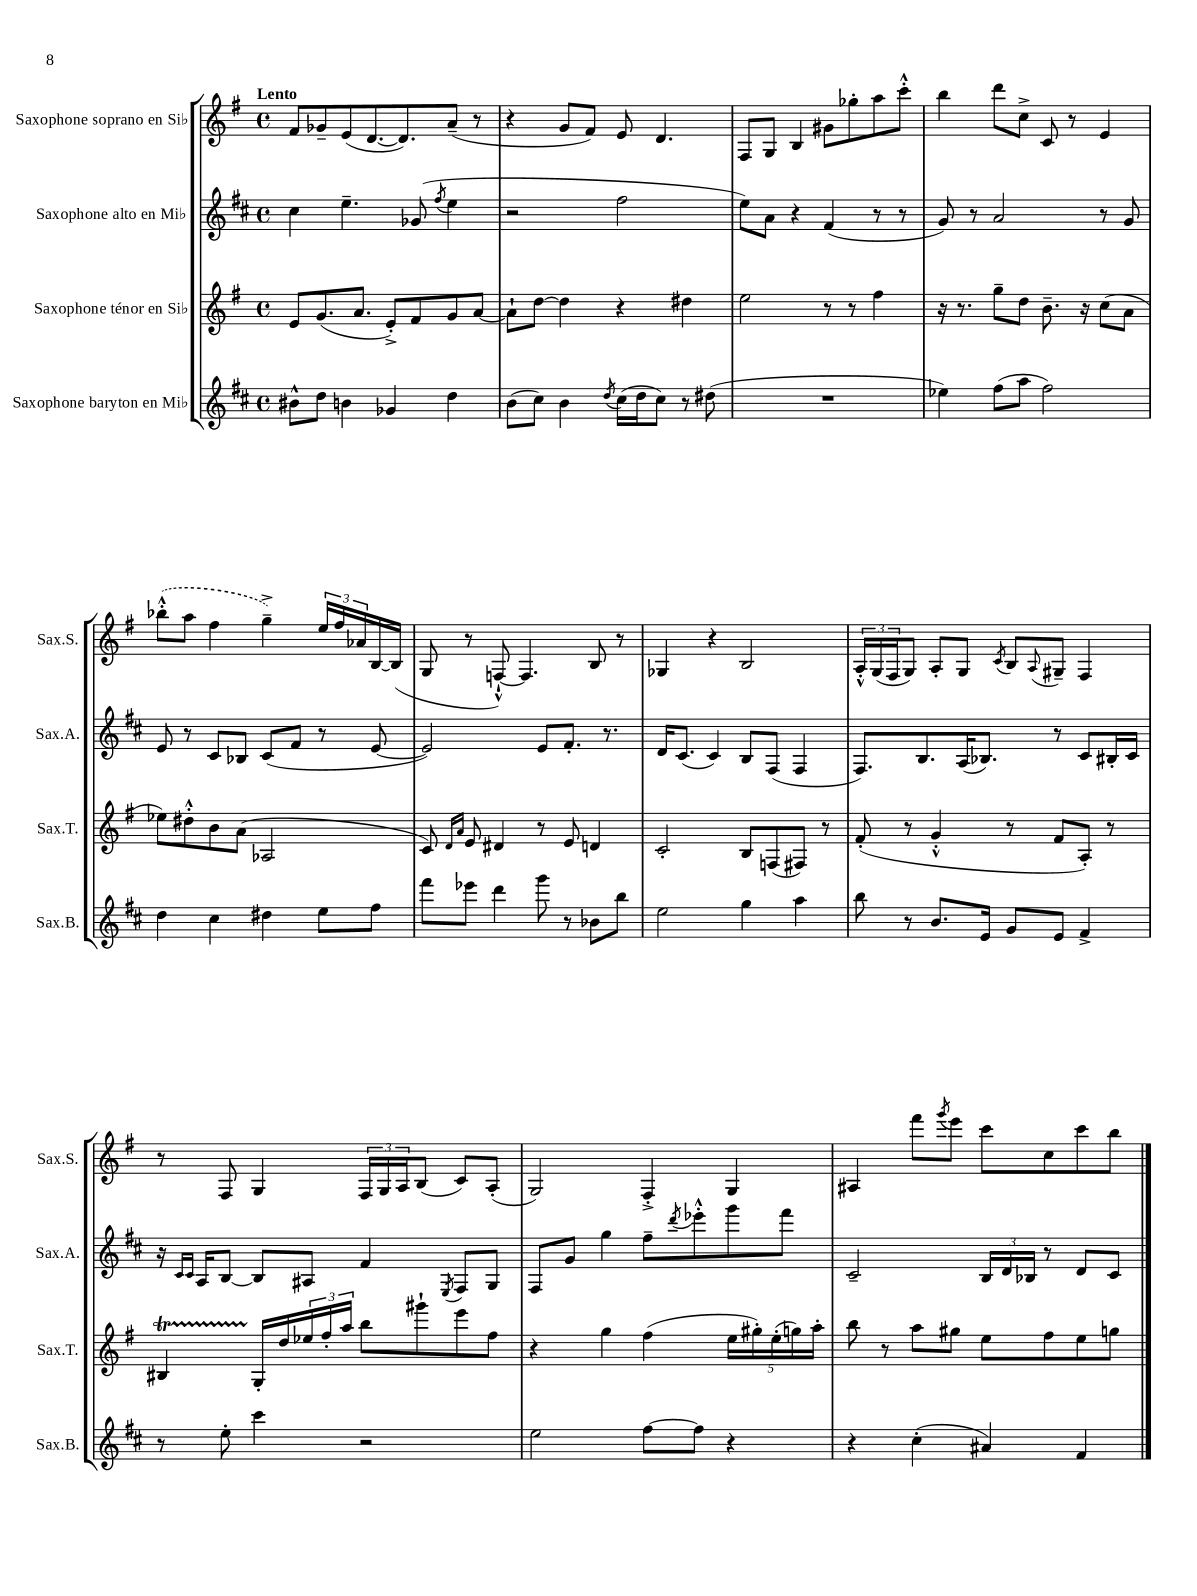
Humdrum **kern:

**kern	**kern	**kern	**kern
*staff4	*staff3	*staff2	*staff1
*clefG2	*clefG2	*clefG2	*clefG2
*k[f#c#]	*k[f#]	*k[f#c#]	*k[f#]
*M4/4	*M4/4	*M4/4	*M4/4
*met(c)	*met(c)	*met(c)	*met(c)
8b#^^\L	8e/L	4cc#\	8f#/L
8dd\J	(8.g/	.	8g-~/
4b\	.	4.ee~\	(8e/
.	8.a/J	.	.
.	.	.	[8.d/
4g-/	8e'^/L)	.	.
.	.	.	8.d/])
.	8f#/	(8g-/	.
.	.	8qff#/	.
4dd\	8g/	4ee\	(8a~/J
.	[8a/J	.	8r
=	=	=	=
(8b\L	8a`\]L	2r	4r
8cc#\J)	[8dd\J	.	.
4b\	4dd\]	.	8g/L
.	.	.	8f#/J)
8qdd/	.	.	.
(16cc#\LL	4r	2ff#\	8e/
16dd\J	.	.	.
8cc#\J)	.	.	4.d/
8r	4dd#\	.	.
(8dd#\	.	.	.
=	=	=	=
1r	2ee\	8ee\L)	8F#/L
.	.	8a\J	8G/J
.	.	4r	4B/
.	8r	(4f#/	8g#\L
.	8r	.	8gg-'\
.	4ff#\	8r	8aa\
.	.	8r	8ccc'^^\J
=	=	=	=
4ee-\)	16r	8g/)	4bb\
.	8.r	.	.
.	.	8r	.
(8ff#\L	8gg~\L	2a/	8ddd\L
8aa\J	8dd\J	.	8cc^\J
2ff#\)	8.b~\	.	8c/
.	.	.	8r
.	16r	.	.
.	(8cc\L	8r	4e/
.	8a\J	8g/	.
=	=	=	=
4dd\	8ee-\L)	8e/	(8bb-'^^\L
.	8dd#'^^\	8r	8aa\J
4cc#\	8b\	8c#/L	4ff#\
.	(8a\J	8B-/J	.
4dd#\	2A-/	(8c#/L	4gg~^\)
.	.	8f#/J	.
8ee\L	.	8r	24ee/LL
.	.	.	24ff#/
.	.	.	24a-/
8ff#\J	.	[8e/	[16B/
.	.	.	(16B/]JJ
=	=	=	=
8fff#\L	8c/)	2e/])	8G/
.	16qqd/LL	.	.
.	16qqa/JJ	.	.
8eee-\J	8e/	.	8r
4ddd\	4d#/	.	[8F`^^/)
.	.	.	4.F/]
8ggg\	8r	8e/L	.
8r	8e/	8.f#'/J	.
8b-\L	4d/	.	8B/
.	.	8.r	.
8bb\J	.	.	8r
=	=	=	=
2ee\	2c'/	16d/LK	4G-/
.	.	(8.c#/J	.
.	.	4c#/)	4r
4gg\	8B/L	8B/L	2B/
.	(8F/	(8F#/J	.
4aa\	8F#/J)	4F#/	.
.	8r	.	.
=	=	=	=
8bb\	(8f#'/	8.F#/L)	24A'^^/LL
.	.	.	(24G/
.	.	.	24F#/J
8r	8r	.	8G/J)
.	.	8.B/	.
8.b/L	4g'^^/	.	8A'/L
.	.	(16A/K	8G/J
16e/Jk	.	8.B-/J)	.
.	.	.	8qc/
8g/L	8r	.	8B/L
.	.	.	8qqA/
8e/J	8f#/L	8r	8G#~/J
4f#^/	8A'/J)	8c#/L	4F#/
.	8r	16B#'/L	.
.	.	16c#/JJ	.
=	=	=	=
8r	4B#/	16r	8r
.	.	16qqc#/LL	.
.	.	16qqc#/JJ	.
.	.	16A/LK	.
8ee'\	.	[8B/J	8F#/
4ccc#\	16G'/LL	8B/]L	4G/
.	16dd/	.	.
.	24ee-/	8A#/J	.
.	24ff#'/	.	.
.	24aa/JJ	.	.
2r	8bb\L	4f#/	24F#/LL
.	.	.	24G/
.	.	.	24A/J
.	8ggg#`\	.	(8B/J
.	.	8qE/	.
.	8eee\	8F#/L	8c/L)
.	8ff#\J	8G/J	(8A'/J
=	=	=	=
2ee\	4r	8F#/L	2G/)
.	.	8g/J	.
.	4gg\	4gg\	.
[8ff#\L	(4ff#\	8ff#~\L	4F#'^/
.	.	8qddd/	.
8ff#\]J	.	8eee-'^^\	.
4r	20ee\LL	8ggg\	4G/
.	20gg#'\)	.	.
.	(20ee'\	.	.
.	.	8fff#\J	.
.	20gg\)	.	.
.	20aa'\JJ	.	.
=	=	=	=
4r	8bb\	2c#~/	4A#/
.	8r	.	.
(4cc#'\	8aa\L	.	8fff#\L
.	.	.	8qggg/
.	8gg#\J	.	8eee\J
4a#/)	8ee\L	24B/LL	8ccc\L
.	.	24d/	.
.	.	24B-/JJ	.
.	8ff#\	8r	8cc\
4f#/	8ee\	8d/L	8ccc\
.	8gg\J	8c#/J	8bb\J
==	==	==	==
*-	*-	*-	*-
